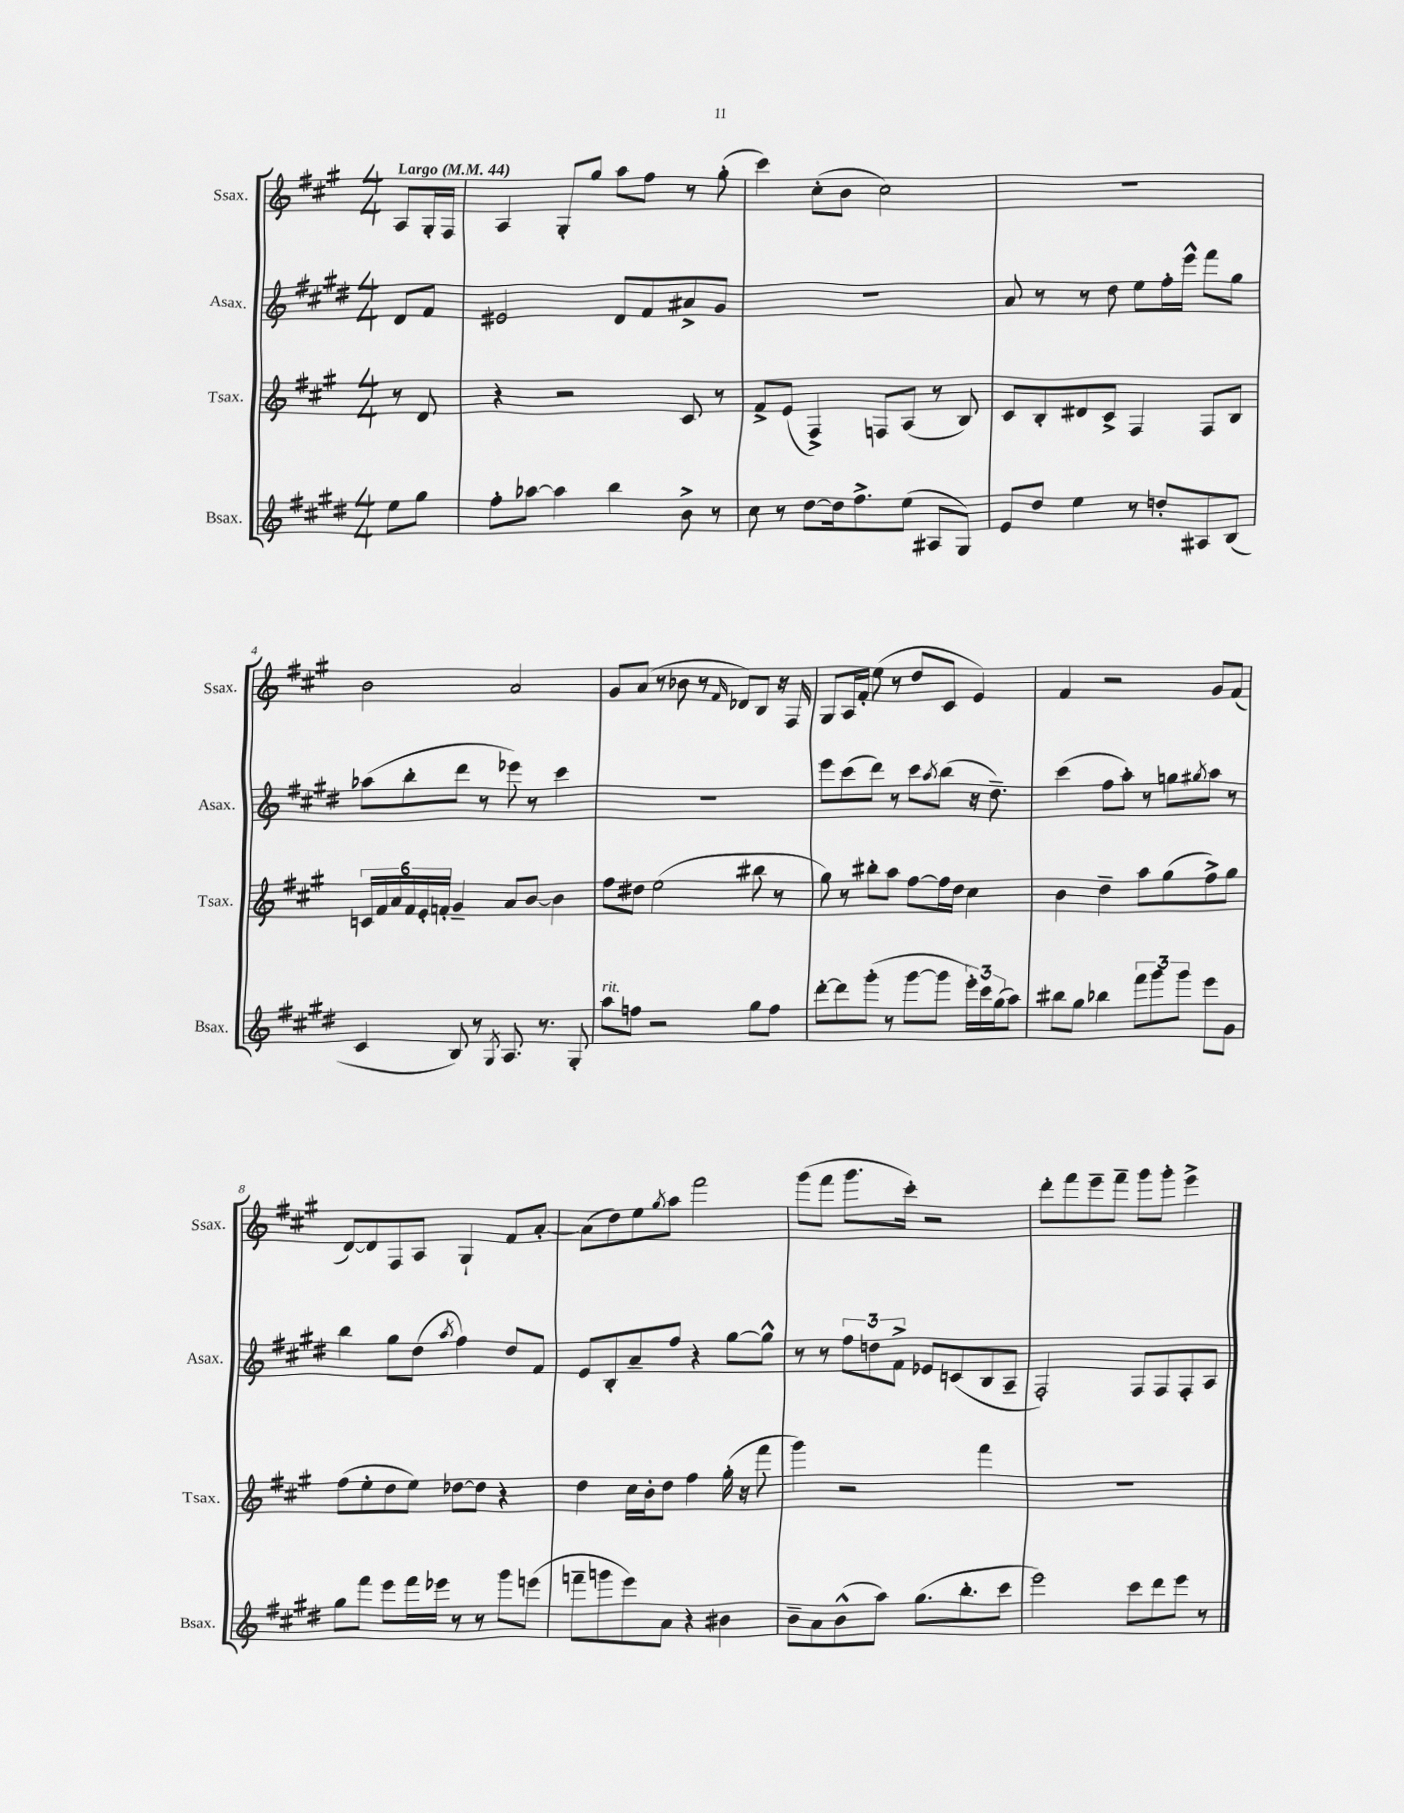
<<
\new StaffGroup <<
\new Staff = "s0" \with { instrumentName = "Ssax." shortInstrumentName = "Ssax." } {
    \clef treble \key a \major \numericTimeSignature \time 4/4 \partial 4 \tempo "Largo" 4 = 44
    a8 gis16-. fis16 |
    a4 gis8-. gis''8 a''8 fis''8 r8 gis''8-.( |
    cis'''4) cis''8-.( b'8 cis''2) |
    R1 |
    b'2 a'2 |
    gis'8 a'8( r8 bes'8 r8 \grace { fis'16 } des'8) b8 r16 fis16 |
    gis8 a16 fis'16-. e''8( r8 d''8 cis'8 e'4) |
    fis'4 r2 gis'8 fis'8( |
    d'8~) d'8 fis8 a8 gis4-! fis'8 a'8~-. |
    a'8( d''8) e''8 \acciaccatura { gis''8 } a''8 fis'''2 |
    gis'''8( fis'''8 gis'''8. cis'''16-.) r2 |
    d'''8-. fis'''8 e'''8-- fis'''8-- gis'''8 gis'''8-. e'''4-> \bar "|." |
}
\new Staff = "s1" \with { instrumentName = "Asax." shortInstrumentName = "Asax." } {
    \clef treble \key e \major \numericTimeSignature \time 4/4 \partial 4
    dis'8 fis'8 |
    eis'2 dis'8 fis'8 ais'8-> gis'8 |
    R1 |
    a'8 r8 r8 dis''8 e''8 fis''16-. e'''16-^ fis'''8 gis''8 |
    aes''8( b''8-. dis'''8 r8 ees'''8) r8 cis'''4 |
    R1 |
    e'''8 cis'''8( dis'''8) r8 cis'''8 \acciaccatura { a''8 } b''8( r16 dis''8.--) |
    cis'''4( fis''8 a''8-.) r8 g''8 \acciaccatura { gis''8 } a''8 r8 |
    b''4 gis''8 dis''8( \acciaccatura { a''8 } fis''4) dis''8 fis'8 |
    e'8 b8-. a'8-- fis''8 r4 gis''8~ gis''8-^ |
    r8 r8 \tuplet 3/2 { fis''8 d''8 fis'8-> } ees'8 c'8( b8 a8-- |
    fis2-.) fis8 fis8 fis8-. a8 \bar "|." |
}
\new Staff = "s2" \with { instrumentName = "Tsax." shortInstrumentName = "Tsax." } {
    \clef treble \key a \major \numericTimeSignature \time 4/4 \partial 4
    r8 d'8 |
    r4 r2 cis'8 r8 |
    fis'8-> e'8( fis4->) f8 a8( r8 b8) |
    cis'8 b8-. dis'8 cis'8-> fis4 fis8 b8 |
    \tuplet 6/4 { c'16 fis'16 a'16 fis'16 e'16-. f'16-. } gis'4-- a'8 b'8~ b'4 |
    fis''8 dis''8 e''2( bis''8 r8 |
    gis''8) r8 bis''8-. a''8 fis''8~ fis''16 d''16 cis''4 |
    b'4 d''4-- a''8 gis''8( fis''8->) gis''8 |
    fis''8( e''8-. d''8 e''8) des''8~ des''8 r4 |
    d''4 cis''16 b'16-. d''8 fis''4 gis''16-.( r16 fis'''8 |
    gis'''4) r2 fis'''4 |
    R1 \bar "|." |
}
\new Staff = "s3" \with { instrumentName = "Bsax." shortInstrumentName = "Bsax." } {
    \clef treble \key e \major \numericTimeSignature \time 4/4 \partial 4
    e''8 gis''8 |
    fis''8-. aes''8~ aes''4 b''4 b'8-> r8 |
    cis''8 r8 dis''8~ dis''16 fis''8.-> e''8( ais8 gis8) |
    e'8 dis''8 e''4 r8 d''8-. ais8 b8( |
    cis'4 b8) r8 \acciaccatura { gis8 } a8. r8. gis8-. |
    a''8^\markup { \italic "rit." } f''8 r2 gis''8 f''8 |
    dis'''8~-. dis'''8 gis'''8-.( r8 gis'''8~ gis'''8 \tuplet 3/2 { e'''16-.) cis'''16 gis''16( } a''8) |
    bis''8 gis''8 bes''4 \tuplet 3/2 { fis'''8 gis'''8 gis'''8 } e'''8 gis'8 |
    gis''8 fis'''8 e'''8 fis'''16 ees'''16 r8 r8 gis'''8 e'''8( |
    f'''8-- g'''8 e'''8) a'8 r4 bis'4 |
    b'8-- a'8 b'8-^( a''8) gis''8.( b''8.-. cis'''8 |
    e'''2) cis'''8 dis'''8 e'''8 r8 \bar "|." |
}
>>
>>
